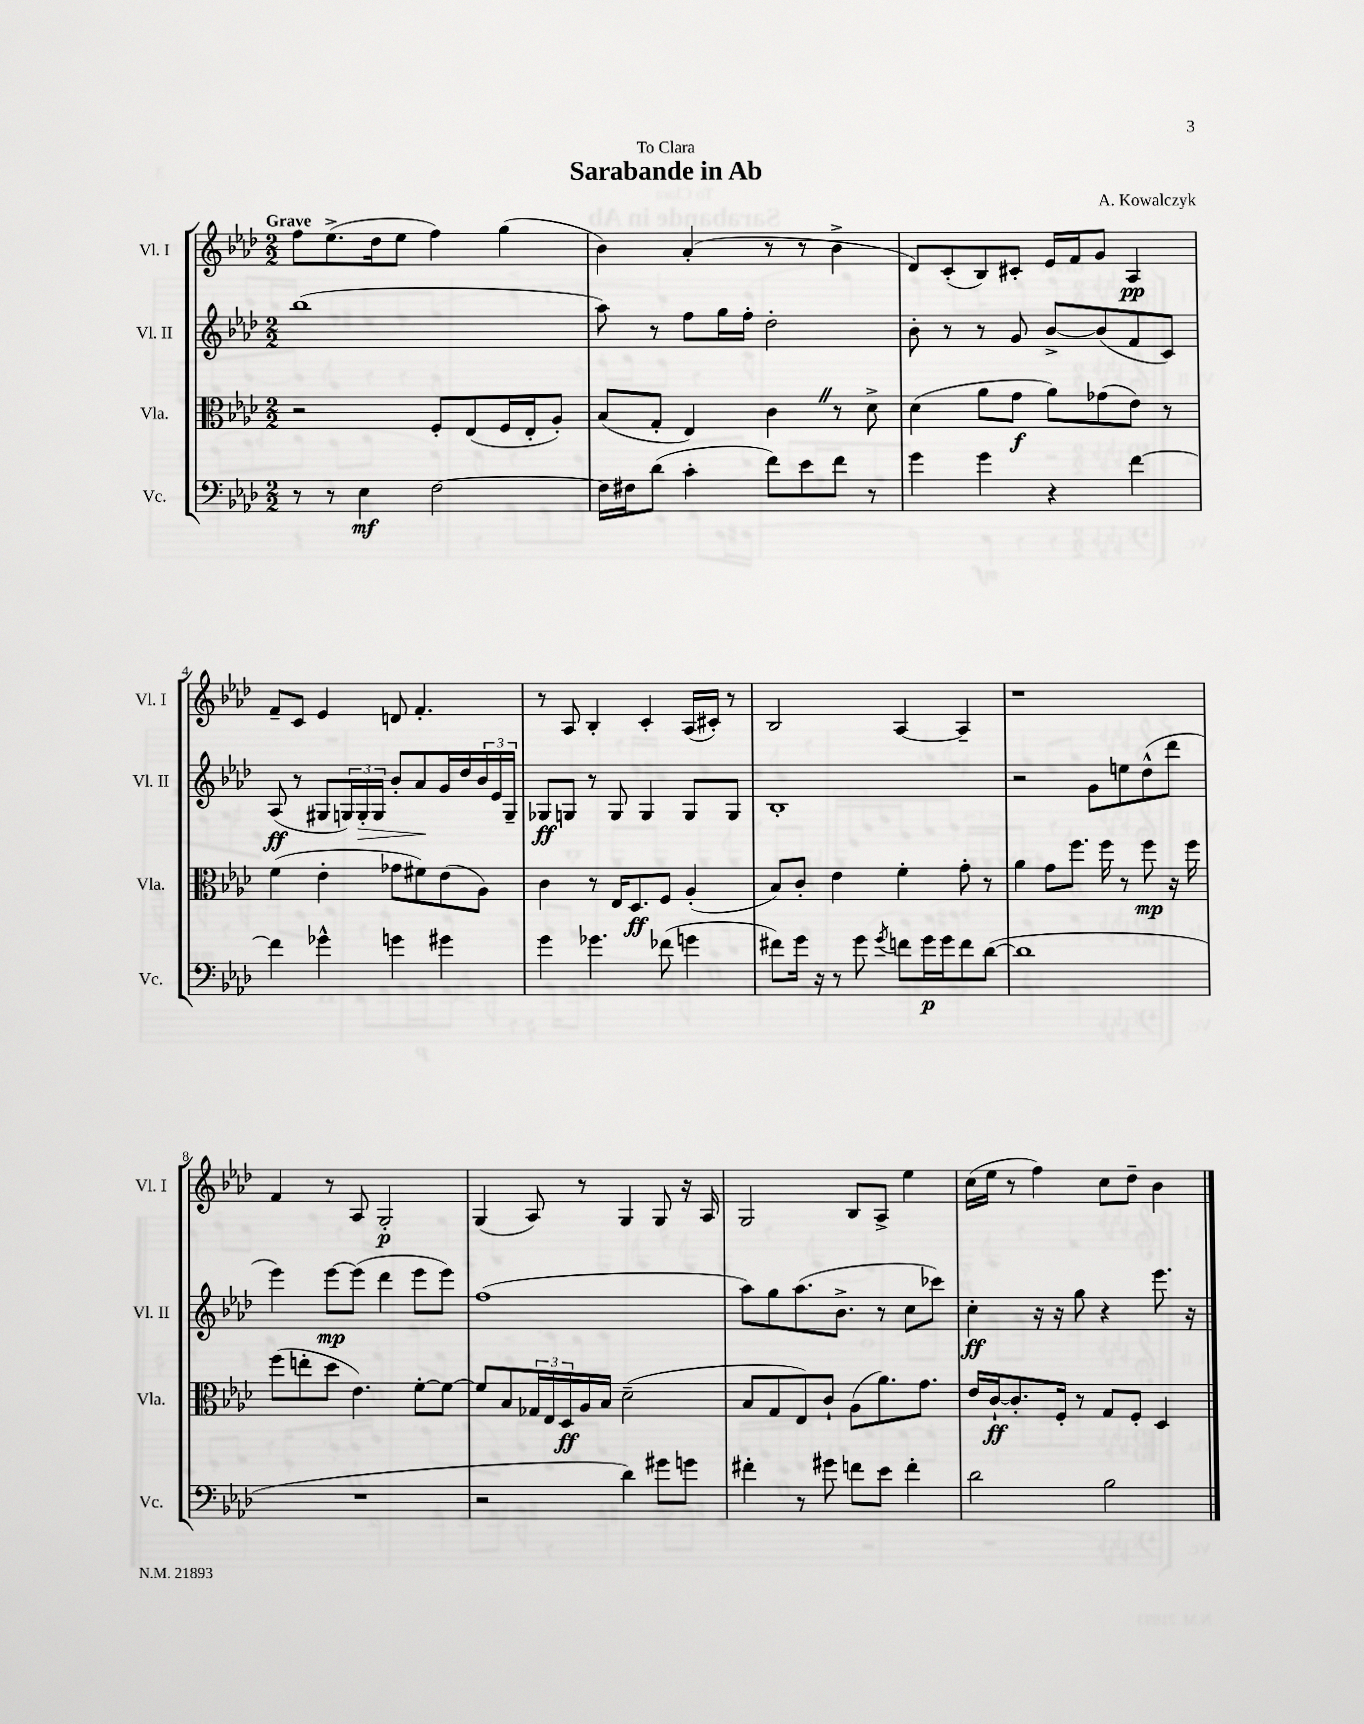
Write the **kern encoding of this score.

**kern	**dynam	**kern	**dynam	**kern	**dynam	**kern	**dynam
*part4	*part4	*part3	*part3	*part2	*part2	*part1	*part1
*staff4	*staff4	*staff3	*staff3	*staff2	*staff2	*staff1	*staff1
*I"Vc.	*	*I"Vla.	*	*I"Vl. II	*	*I"Vl. I	*
*I'Vc.	*	*I'Vla.	*	*I'Vl. II	*	*I'Vl. I	*
*clefF4	*	*clefC3	*	*clefG2	*	*clefG2	*
*k[b-e-a-d-]	*	*k[b-e-a-d-]	*	*k[b-e-a-d-]	*	*k[b-e-a-d-]	*
*M2/2	*	*M2/2	*	*M2/2	*	*M2/2	*
=1	=1	=1	=1	=1	=1	=1	=1
!	!	!	!	!	!	!LO:TX:a:B:t=Grave	!
8r	.	2r	.	(1bb-	.	8ff\L	.
8r	.	.	.	.	.	(8.ee-^\	.
4E-\	mf	.	.	.	.	.	.
.	.	.	.	.	.	16dd-\k	.
.	.	.	.	.	.	8ee-\J	.
[2F\	.	8F'/L	.	.	.	4ff\)	.
.	.	(8E-/	.	.	.	.	.
.	.	16F/L	.	.	.	(4gg\	.
.	.	16E-'/J	.	.	.	.	.
.	.	8A-'/J)	.	.	.	.	.
=2	=2	=2	=2	=2	=2	=2	=2
16F\LL]	.	(8B-/L	.	8aa-\)	.	4b-\)	.
16F#X\J	.	.	.	.	.	.	.
(8d-\J	.	8G'/J	.	8r	.	.	.
4c'\	.	4E-/)	.	8ff\L	.	(4a-'/	.
.	.	.	.	16gg\L	.	.	.
.	.	.	.	16ff'\JJ	.	.	.
8f\L)	.	4cZ\	.	2dd-'\	.	8r	.
8e-\	.	.	.	.	.	8r	.
8f\J	.	8r	.	.	.	4b-^\	.
8r	.	8d-^\	.	.	.	.	.
=3	=3	=3	=3	=3	=3	=3	=3
4g\	.	(4d-\	.	8b-'\	.	8d-/L)	.
.	.	.	.	8r	.	(8c'/	.
4g\	.	8a-\L	.	8r	.	8B-/)	.
.	.	8g\J	f	8g/	.	8c#X'/J	.
4r	.	8a-\L)	.	[8b-^/L	.	16e-/LL	.
.	.	.	.	.	.	16f/J	.
.	.	(8g-X\	.	(8b-/]	.	8g/J	.
[4f\	.	8e-\J)	.	8f/	.	4A-/	pp
.	.	8r	.	8c/J)	.	.	.
!!LO:LB:g=z
=4	=4	=4	=4	=4	=4	=4	=4
4f\]	.	(4f\	.	(8A-/	ff	8f~/L	.
.	.	.	.	8r	.	8c/J	.
4g-X^^\	.	4e-'\	.	8G#X/L	.	4e-/	.
.	.	.	.	24Gn/L)	.	.	.
!	!	!	!	!	!LO:HP:b	!	!
.	.	.	.	24G'/	>	.	.
.	.	.	.	24G/JJ	.	.	.
4gn\	.	8g-X\L	.	8b-'/L	.	8dn/	.
.	.	8f#X\)	.	8a-/	.	4.f'/	.
4g#X\	.	(8e-\	.	16g/L	]	.	.
.	.	.	.	16dd-/	.	.	.
.	.	8A-\J)	.	24b-/	.	.	.
.	.	.	.	24e-/	.	.	.
.	.	.	.	24G~/JJ	.	.	.
=5	=5	=5	=5	=5	=5	=5	=5
4g\	.	4c\	.	8G-X/L	ff	8r	.
.	.	.	.	8Gn/J	.	8A-/	.
4.g-X\	.	8r	.	8r	.	4B-'/	.
.	.	16E-/KL	.	8G/	.	.	.
.	.	8.D-/	ff	.	.	.	.
.	.	.	.	4G/	.	4c'/	.
(8f-X\	.	8F/J	.	.	.	.	.
4gn\	.	(4A-'/	.	8G/L	.	(16A-/LL	.
.	.	.	.	.	.	16c#X'/JJ)	.
.	.	.	.	8G/J	.	8r	.
=6	=6	=6	=6	=6	=6	=6	=6
8f#X\L)	.	8B-/L)	.	1B-'	.	2B-/	.
16g\Jk	.	8c'/J	.	.	.	.	.
16r	.	.	.	.	.	.	.
8r	.	4e-\	.	.	.	.	.
8g\	.	.	.	.	.	.	.
8qg/	.	.	.	.	.	.	.
8fn\L	.	4f'\	.	.	.	[4A-/	.
16g\L	p	.	.	.	.	.	.
16g\J	.	.	.	.	.	.	.
8f\	.	8g'\	.	.	.	4A-~/]	.
([8d-\J	.	8r	.	.	.	.	.
=7	=7	=7	=7	=7	=7	=7	=7
1d-]	.	4a-\	.	2r	.	1r	.
.	.	8g\L	.	.	.	.	.
.	.	8.ff\J	.	.	.	.	.
.	.	.	.	8g\L	.	.	.
.	.	16ff\	.	.	.	.	.
.	.	8r	.	8een\	.	.	.
.	.	8ff\	mp	(8dd-^^\	.	.	.
.	.	16r	.	8ddd-\J	.	.	.
.	.	16ff\	.	.	.	.	.
!!LO:LB:g=z
=8	=8	=8	=8	=8	=8	=8	=8
1r	.	(8ff\L	.	4eee-\)	.	4f/	.
.	.	8een'\	.	.	.	.	.
.	.	8dd-\J	.	[8eee-\L	mp	8r	.
.	.	4.e-\)	.	(8eee-\J]	.	8A-/	.
.	.	.	.	4ddd-\	.	2G'/	p
.	.	[8f'\L	.	8eee-\L	.	.	.
.	.	8f\J_	.	8eee-\J)	.	.	.
=9	=9	=9	=9	=9	=9	=9	=9
2r	.	8f/L]	.	(1ff	.	(4G/	.
.	.	8B-/	.	.	.	.	.
.	.	24G-X/L	.	.	.	8A-/)	.
.	.	24E-/	.	.	.	.	.
.	.	24D-/	ff	.	.	.	.
.	.	16A-/	.	.	.	8r	.
.	.	16B-/JJ	.	.	.	.	.
4d-\)	.	(2d-~\	.	.	.	4G/	.
8g#X\L	.	.	.	.	.	8G/	.
8gn\J	.	.	.	.	.	16r	.
.	.	.	.	.	.	16A-/	.
=10	=10	=10	=10	=10	=10	=10	=10
4f#X'\	.	8B-/L	.	8aa-\L)	.	2G/	.
.	.	8G/	.	8gg\	.	.	.
8r	.	8E-/)	.	(8.aa-\	.	.	.
8g#X\	.	8c`/J	.	.	.	.	.
.	.	.	.	8.b-^\J	.	.	.
8fn\L	.	(8A-\L	.	.	.	8B-/L	.
8e-\J	.	8.a-\)	.	8r	.	8A-^/J	.
4f'\	.	.	.	8cc\L	.	4ee-\	.
.	.	8.g\J	.	.	.	.	.
.	.	.	.	8ccc-X\J)	.	.	.
=11	=11	=11	=11	=11	=11	=11	=11
2d-\	.	16e-/LL	.	4cc'\	ff	(16cc\LL	.
.	.	[16c`/J	ff	.	.	16ee-\JJ	.
.	.	8.c'/]	.	.	.	8r	.
.	.	.	.	16r	.	4ff\)	.
.	.	16F'/Jk	.	16r	.	.	.
.	.	8r	.	8gg\	.	.	.
2B-\	.	8G/L	.	4r	.	8cc\L	.
.	.	8F'/J	.	.	.	8dd-~\J	.
.	.	4D-/	.	8.eee-\	.	4b-\	.
.	.	.	.	16r	.	.	.
==	==	==	==	==	==	==	==
*-	*-	*-	*-	*-	*-	*-	*-
